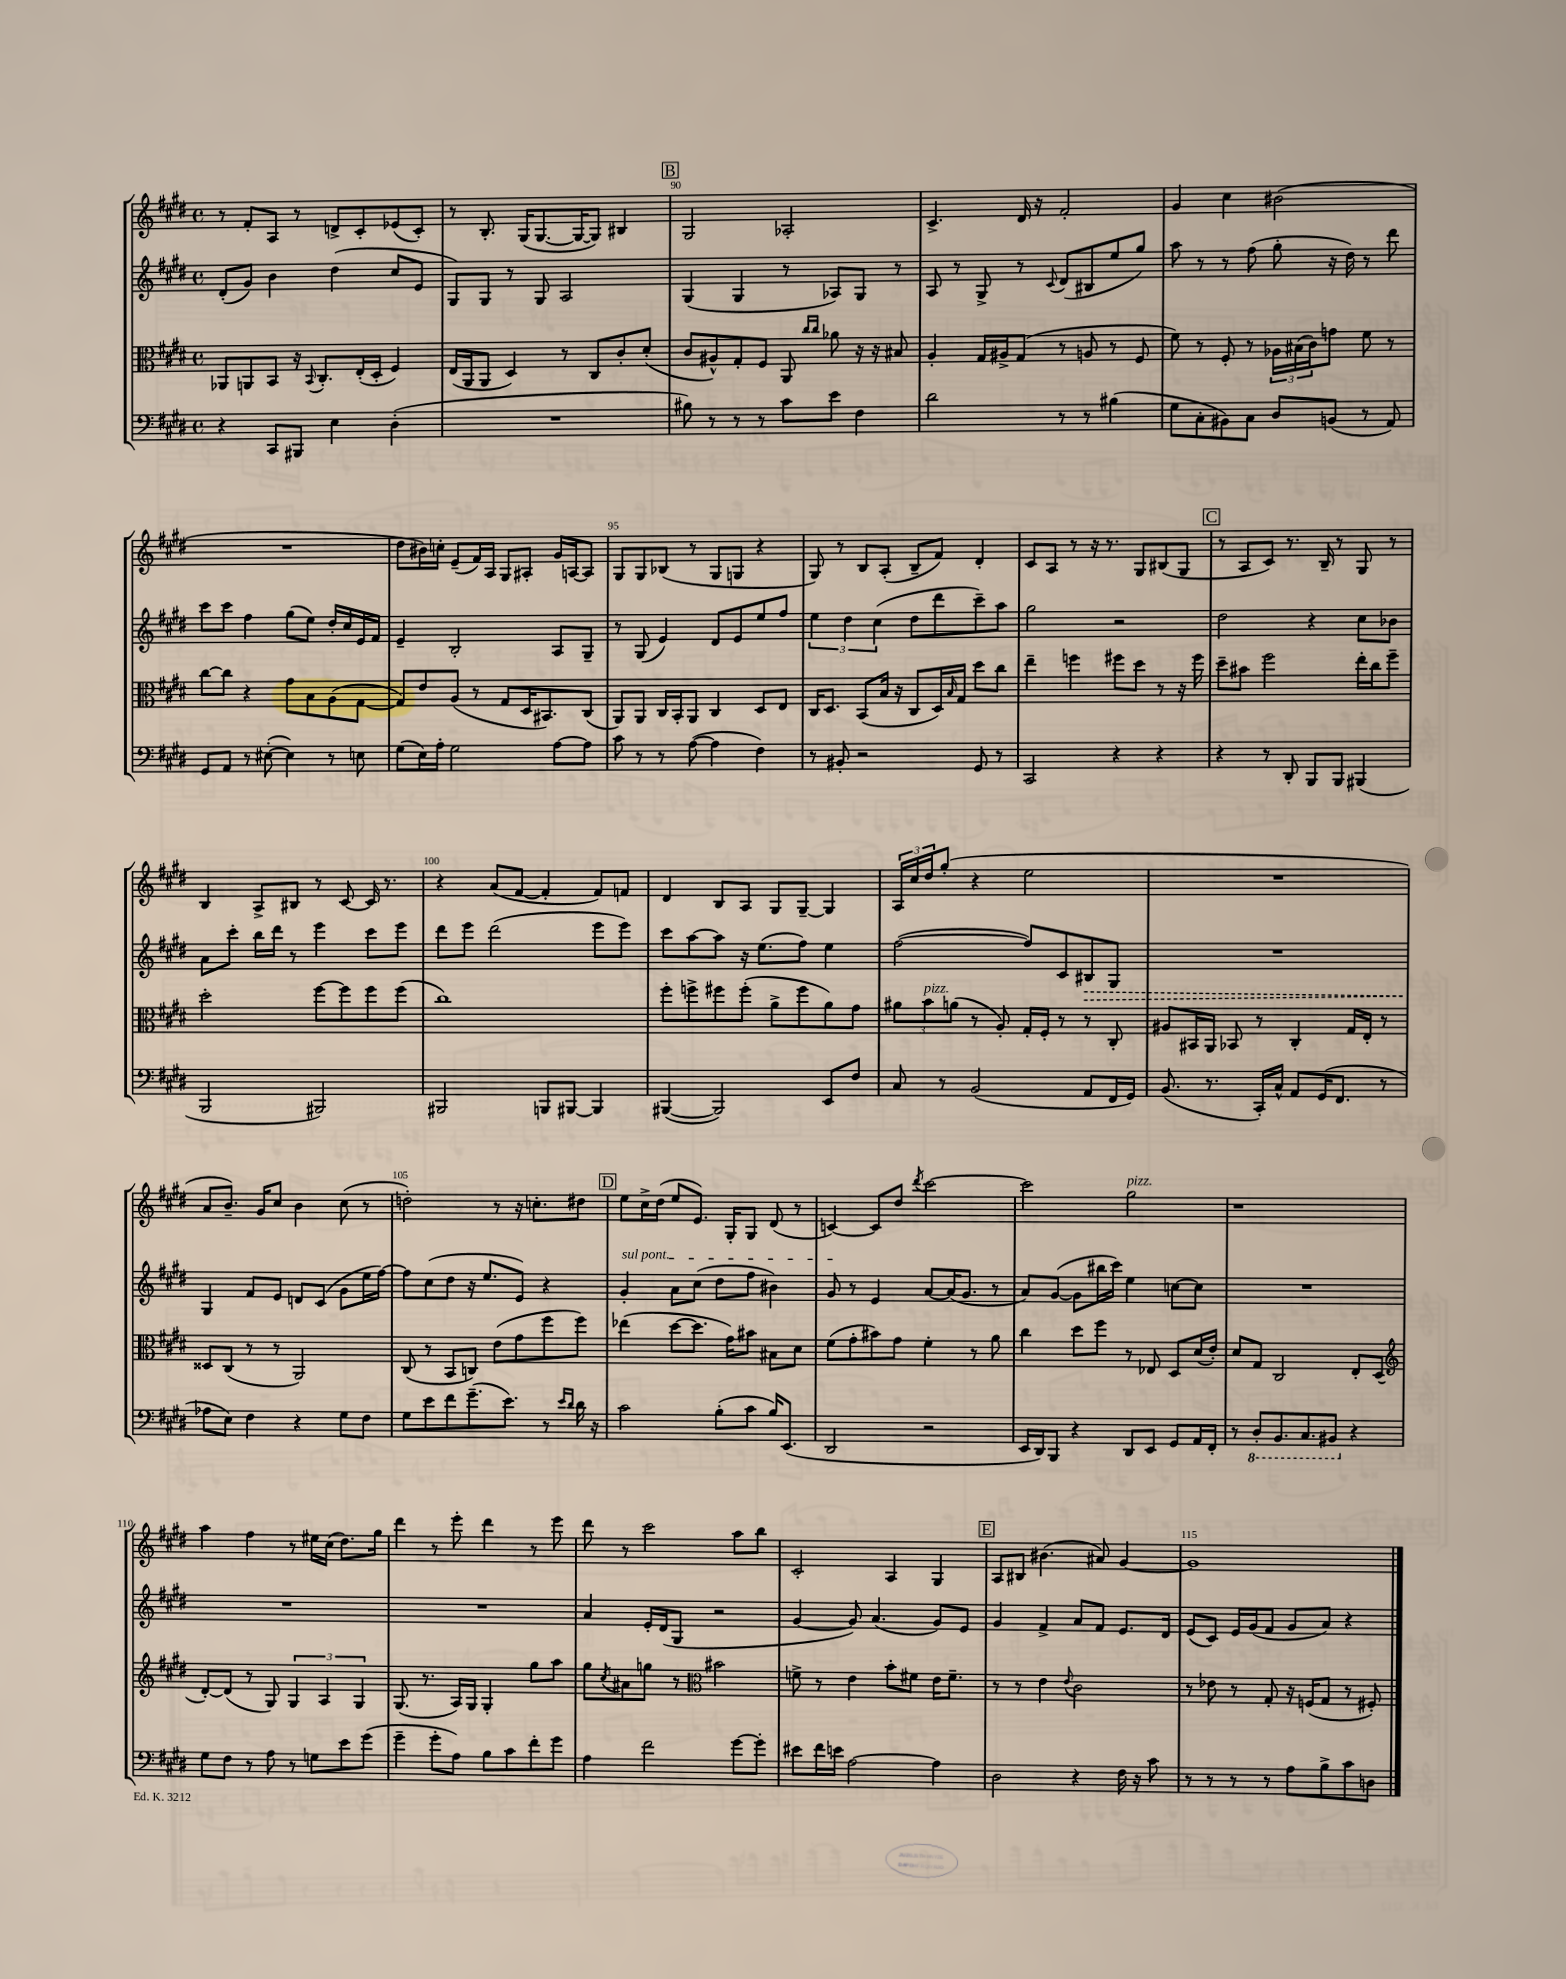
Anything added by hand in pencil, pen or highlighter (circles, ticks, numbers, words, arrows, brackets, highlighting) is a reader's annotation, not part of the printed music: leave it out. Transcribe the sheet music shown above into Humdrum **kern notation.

**kern	**kern	**kern	**dynam	**kern
*part4	*part3	*part2	*part2	*part1
*staff4	*staff3	*staff2	*staff2	*staff1
*clefF4	*clefC3	*clefG2	*	*clefG2
*k[f#c#g#d#]	*k[f#c#g#d#]	*k[f#c#g#d#]	*	*k[f#c#g#d#]
*M4/4	*M4/4	*M4/4	*	*M4/4
*met(c)	*met(c)	*met(c)	*	*met(c)
=88	=88	=88	=88	=88
4r	8AA-X/L	(8d#'/L	.	8r
.	8AAn/	8g#/J)	.	8f#'/L
8CC#/L	8BB/J	4b\	.	8A/J
8BBB#X/J	16r	.	.	8r
.	8qqBB/	.	.	.
.	8.C#'/L	.	.	.
4E\	.	(4dd#\	.	8dn^/L
.	(16E'/L	.	.	8c#'/
.	16D#'/JJ	.	.	.
(4D#'\	4F#/)	8cc#/L	.	(8e-X/
.	.	8e/J	.	8c#'/J)
=89	=89	=89	=89	=89
1r	(16E/LL	8G#/L)	.	8r
.	16AA/J	.	.	.
.	8AA/J	8G#/J	.	8.B'/
.	4D#/)	8r	.	.
.	.	.	.	(16G#/KL
.	.	8G#/	.	[8.G#/
.	8r	2A/	.	.
.	.	.	.	16G#/K_
.	8C#/L	.	.	8G#/J])
.	8c#'/	.	.	4B#X/
.	(8d#'/J	.	.	.
!!LO:REH:place=s1:t=B
=90	=90	=90	=90	=90
8B#X\)	8c#/L	(4G#/	.	2G#/
8r	8A#X^^/)	.	.	.
8r	8G#'/	4G#/	.	.
8r	8F#/J	.	.	.
8c#\L	8AA/	8r	.	2A-X'/
.	16qqcc#/LL	.	.	.
.	16qqcc#/JJ	.	.	.
8e\J	8a-X\	8A-X/L)	.	.
4F#\	16r	8G#/J	.	.
.	16r	.	.	.
.	8B#X/	8r	.	.
=91	=91	=91	=91	=91
2d#\	4A'/	8A/	.	4.c#^/
.	.	8r	.	.
.	16G#/LL	8G#^/	.	.
.	16A#X^/J	.	.	.
.	(8G#/J	8r	.	16d#/
.	.	.	.	16r
.	.	8qqc#/	.	.
8r	8r	(8d#/L	.	2f#'/
8r	8An/	8B#X/	.	.
(4B#X\	8r	8ee/	.	.
.	8F#/	8gg#/J)	.	.
=92	=92	=92	=92	=92
8G#\L	8f#\)	8aa\	.	4g#/
8C#'\	8r	8r	.	.
8BB#X\)	8F#'/	8r	.	4cc#\
8C#\J	8r	(8ff#\	.	.
8D#/L	24A-X\LL	8gg#'\	.	(2b#X\
.	(24B#X\	.	.	.
.	24c#\J)	.	.	.
(8BBn/J	8gn\J	16r	.	.
.	.	16dd#\)	.	.
8r	8f#\	8r	.	.
8AA/)	8r	8ddd#\	.	.
!!LO:LB:g=z
=93	=93	=93	=93	=93
8GG#/L	[8cc#\L	8ccc#\L	.	1r
8AA/J	8cc#\J]	8ccc#\J	.	.
8r	4r	4ff#\	.	.
([8E#X'\	.	.	.	.
4E#\])	8g#\L	(8gg#\L	.	.
.	8B\	8ee\J)	.	.
8r	(8A\	16dd#'/LL	.	.
.	.	16cc#/	.	.
8En\	[8G#\J	16e/	.	.
.	.	16f#/JJ	.	.
=94	=94	=94	=94	=94
(8G#\L	8G#/L])	4e~/	.	8dd#\L
16E\L)	8e/	.	.	16b#X\L)
16A'\JJ	.	.	.	16ccn'\JJ
2G#\	(8A/J	2B'/	.	(8e~/L
.	8r	.	.	16f#/L)
.	.	.	.	16A/JJ
.	8G#/L	.	.	8G#/L
.	16D#/K	.	.	8A#X'/J
.	8.BB#X/)	.	.	.
[8A\L	.	8A/L	.	16g#/LL
.	.	.	.	[16An/J
8A\J]	(8C#/J	8G#~/J	.	8A/J]
=95	=95	=95	=95	=95
8c#\	8AA/L)	8r	.	8G#/L
8r	8AA/J	(8G#/	.	8G#/
8r	16C#/LL	4e/)	.	(8B-X/J
.	16BB'/J	.	.	.
([8A\	8AA/J	.	.	8r
4A\]	4C#/	8d#/L	.	8G#/L
.	.	8e/	.	8Gn/J
4F#\)	8D#/L	8ee/	.	4r
.	8E/J	8ff#/J	.	.
=96	=96	=96	=96	=96
8r	16C#/KL	6ee\	.	8G#/)
.	8.D#/J	.	.	.
8BB#X'/	.	.	.	8r
.	.	6dd#\	.	.
2r	(8BB/L	.	.	8B/L
.	.	(6cc#\	.	.
.	16B/Jk	.	.	(8A'/J
.	16r	.	.	.
.	8C#/L	8dd#\L	.	8B~/L
.	16D#/L)	8ddd#\	.	8f#/J)
.	16qqB/	.	.	.
.	16G#/JJ	.	.	.
8GG#/	8dd#\L	8ccc#~\)	.	4d#'/
8r	8cc#\J	8aa\J	.	.
=97	=97	=97	=97	=97
2CC#/	4ee~\	2gg#\	.	8c#/L
.	.	.	.	8A/J
.	4ffn\	.	.	8r
.	.	.	.	16r
.	.	.	.	8.r
4r	8ff#X\L	2r	.	.
.	8dd#\J	.	.	8G#/L
4r	8r	.	.	(8B#X/
.	16r	.	.	8G#/J
.	16ff#\	.	.	.
!!LO:REH:place=s1:t=C
=98	=98	=98	=98	=98
4r	8dd#~\L	2dd#\	.	8r
.	8b#X\J	.	.	8A/L
8r	2ff#\	.	.	8c#/J)
8DD#'/	.	.	.	8.r
8BBB/L	.	4r	.	.
.	.	.	.	16B~/
8BBB/J	.	.	.	8r
(4BBB#X/	16ee'\LL	8cc#\L	.	8G#/
.	16cc#\J	.	.	.
.	8ff#~\J	8b-X\J	.	8r
!!LO:LB:g=z
=99	=99	=99	=99	=99
2BBB/	2dd#'\	8a\L	.	4B/
.	.	8ccc#'\J	.	.
.	.	16bb\LL	.	8A^/L
.	.	16ddd#\JJ	.	.
.	.	8r	.	8B#X/J
2BBB#X/)	[8ff#\L	4eee\	.	8r
.	8ff#\]	.	.	[8c#/
.	8ff#\	8ccc#\L	.	16c#/]
.	.	.	.	8.r
.	(8ff#\J	8eee\J	.	.
=100	=100	=100	=100	=100
2BBB#X/	1cc#)	8ddd#\L	.	4r
.	.	8eee\J	.	.
.	.	(2ddd#\	.	(8a/L
.	.	.	.	[8f#/J
8BBBn/L	.	.	.	4f#'/]
[8BBB#X/J	.	.	.	.
4BBB#/]	.	8eee\L	.	8f#/L)
.	.	8eee\J)	.	8fn/J
=101	=101	=101	=101	=101
([4BBB#X/	8ff#'\L	8ccc#\L	.	4d#/
.	8ffn^\	[8aa\	.	.
2BBB#/])	8ff#X\	8aa\J]	.	8B/L
.	(8ff#'\J	16r	.	8A/J
.	.	(8.ee\L	.	.
.	8a^\L	.	.	8G#/L
.	8ff#\	8ff#\J)	.	[8G#~/J
8EE/L	8a\)	4ee\	.	4G#/]
8F#/J	8g#\J	.	.	.
=102	=102	=102	=102	=102
8C#/	12a#X\L	([2ff#\	.	24A/LL
.	.	.	.	24cc#/
!	!LO:TX:a:i:t=pizz.	!	!	!
.	12b\	.	.	24dd#/J
8r	.	.	.	(8gg#'/J
.	(12an\J	.	.	.
(2BB/	8r	.	.	4r
.	8A'/)	.	.	.
.	16G#'/LL	8ff#/L])	.	2ee\
.	16F#'/JJ	.	.	.
.	8r	8c#/	.	.
!	!	!	!LO:HP:b	!
8AA/L	8r	8B#X/	>	.
16FF#/L	8C#'/	8G#/J	.	.
16GG#/JJ)	.	.	.	.
=103	=103	=103	=103	=103
(8.BB/	8A#X/L	1r	.	1r
.	16BB#X/L	.	.	.
8.r	16AA/JJ	.	.	.
.	8BB-X/	.	.	.
16CC#'/LL)	8r	.	.	.
16C#^^/JJ	.	.	.	.
8AA/L	4C#'/	.	.	.
(16GG#/K	.	.	.	.
8.FF#/J	.	.	.	.
.	16G#/LL	.	.	.
.	16E'/JJ	.	.	.
8r	8r	.	.	.
!!LO:LB:g=z
=104	=104	=104	=104	=104
8A-X\L	8D##X/L	4G#/	.	8a/L
8E\J)	(8C#/J	.	.	8.b~/J)
4F#\	8r	8f#/L	]	.
.	.	.	.	16g#/KL
.	8r	8e/J	.	8cc#/J
4r	2AA/)	8dn/L	.	4b\
.	.	(8c#/J	.	.
8G#\L	.	8g#\L	.	(8cc#\
8F#\J	.	16ee\L	.	8r
.	.	[16ff#\JJ)	.	.
=105	=105	=105	=105	=105
8G#\L	(8C#/	8ff#\L]	.	2ddn'\)
8e\	8r	(8cc#\	.	.
8f#\	8BB/L	8dd#\J	.	.
(8.g#~\	8Cn/J)	16r	.	.
.	.	8.ee/L	.	.
.	(8e\L	.	.	8r
8.e\J)	.	.	.	.
.	8g#\	8e/J)	.	16r
.	.	.	.	8.ccn'\L
8r	8ff#\	4r	.	.
16qqe/LL	.	.	.	.
16qqd#/JJ	.	.	.	.
16d#\	8ff#\J)	.	.	8dd#X\J
16r	.	.	.	.
!!LO:REH:place=s1:t=D
=106	=106	=106	=106	=106
!	!	!LO:TX:a:i:t=sul pont.	!	!
2c#\	(4ee-X\	4g#'/	.	8ee\L
.	.	.	.	16cc#^\L
.	.	.	.	(16dd#\JJ
.	[8dd#\L	8a\L	.	8ee/L
.	8.dd#\J]	(8cc#\J	.	8.e/J)
(8B'\L	.	8dd#\L	.	.
.	16g#\KL)	.	.	16G#'/KL
8c#\J	8b#X\J	8ff#\J	.	8G#/J
16B/KL)	8B#X\L	4b#X\)	.	(8d#/
(8.EE/J	.	.	.	.
.	8d#\J	.	.	8r
=107	=107	=107	=107	=107
2DD#/	(8f#\L	8g#/	.	[4cn/)
.	8g#'\	8r	.	.
.	8b#X\)	4e/	.	8c/L]
.	8g#\J	.	.	8dd#/J
.	.	.	.	8qddd#/
2r	4f#'\	[8a/L	.	[2ccc#\
.	.	(16a/K]	.	.
.	.	8.g#/J	.	.
.	8r	.	.	.
.	8a\	8r	.	.
=108	=108	=108	=108	=108
16EE/LL	4cc#\	8a/L)	.	2ccc#\]
16DD#/J)	.	.	.	.
8BBB/J	.	([8g#/J	.	.
4r	8dd#\L	8g#\L]	.	.
.	8ff#\J	16bb#X\L	.	.
.	.	16ccc#\JJ)	.	.
!	!	!	!	!LO:TX:a:i:t=pizz.
8DD#/L	8r	4ee\	.	2gg#\
8EE/J	8E-X/	.	.	.
8GG#/L	8D#/L	[8ccn\L	.	.
16AA/L	(16d#/L	8cc\J]	.	.
16FF#'/JJ	16e'/JJ)	.	.	.
=109	=109	=109	=109	=109
8r	8d#/L	1r	.	1r
*8ba	*	*	*	*
8DD#'/L	8G#/J	.	.	.
8.BBB/	2C#/	.	.	.
8.CC#/	.	.	.	.
8BBB#X/J	.	.	.	.
*X8ba	*	*	*	*
4r	8E'/L	.	.	.
.	(8D#/J	.	.	.
!!LO:LB:g=z
=110	=110	=110	=110	=110
*	*clefG2	*	*	*
8G#\L	[8d#'/L)	1r	.	4aa\
8F#\J	(8d#/J]	.	.	.
8r	8r	.	.	4ff#\
8A\	8G#/)	.	.	.
8r	6G#/	.	.	8r
8Gn\L	.	.	.	16ee#X\LL
.	6A/	.	.	.
.	.	.	.	(16cc#\JJ
8e\	.	.	.	8.dd#\L)
.	6G#/	.	.	.
(8g#\J	.	.	.	.
.	.	.	.	16gg#\Jk
=111	=111	=111	=111	=111
4g#~\	(8.G#/	1r	.	4ddd#\
.	8.r	.	.	.
8g#'\L	.	.	.	8r
8A\J)	16A/LL)	.	.	8eee'\
.	16G#/JJ	.	.	.
8B\L	4G#'/	.	.	4ddd#\
8c#\	.	.	.	.
8f#'\	8gg#\L	.	.	8r
8g#\J	8aa\J	.	.	8eee\
=112	=112	=112	=112	=112
4A\	8gg#\L	4a/	.	8ddd#\
.	8qcc#/	.	.	.
.	8a#X\	.	.	8r
2f#\	8ggn\J	16e'/LL	.	2ccc#\
.	.	(16d#/J	.	.
.	8r	8G#/J	.	.
*	*clefC3	*	*	*
.	2b#X\	2r	.	.
[8g#\L	.	.	.	8aa\L
8g#'\J]	.	.	.	8bb\J
=113	=113	=113	=113	=113
8e#X\L	8fn^\	[4g#/	.	2c#'/
16f#\L	8r	.	.	.
16en\JJ	.	.	.	.
[2A\	4e\	8g#/])	.	.
.	.	(4.a/	.	.
.	8b'\L	.	.	4A/
.	8f#X\J	.	.	.
4A\]	16e\KL	8g#/L)	.	4G#/
.	8.f#~\J	.	.	.
.	.	8e/J	.	.
!!LO:REH:place=s1:t=E
=114	=114	=114	=114	=114
2D#\	8r	4g#/	.	8A/L
.	8r	.	.	8B#X/J
.	4e\	4f#^/	.	(4.b#X\
.	8qqe/	.	.	.
4r	2c#\	8a/L	.	.
.	.	8f#/J	.	8a#X/)
16F#\	.	8.e/L	.	[4g#/
16r	.	.	.	.
8c#\	.	.	.	.
.	.	16d#/Jk	.	.
=115	=115	=115	=115	=115
8r	8r	(8e/L	.	1g#]
8r	8e-X\	8c#/J)	.	.
8r	8r	16e/LL	.	.
.	.	(16g#/J	.	.
8r	8G#'/	8f#/J	.	.
8A\L	16r	8g#/L	.	.
.	(16Fn/KL	.	.	.
8B^\	8G#/J	8a/J)	.	.
8c#\	8r	4r	.	.
8Dn\J	8F#X'/)	.	.	.
==	==	==	==	==
*-	*-	*-	*-	*-
